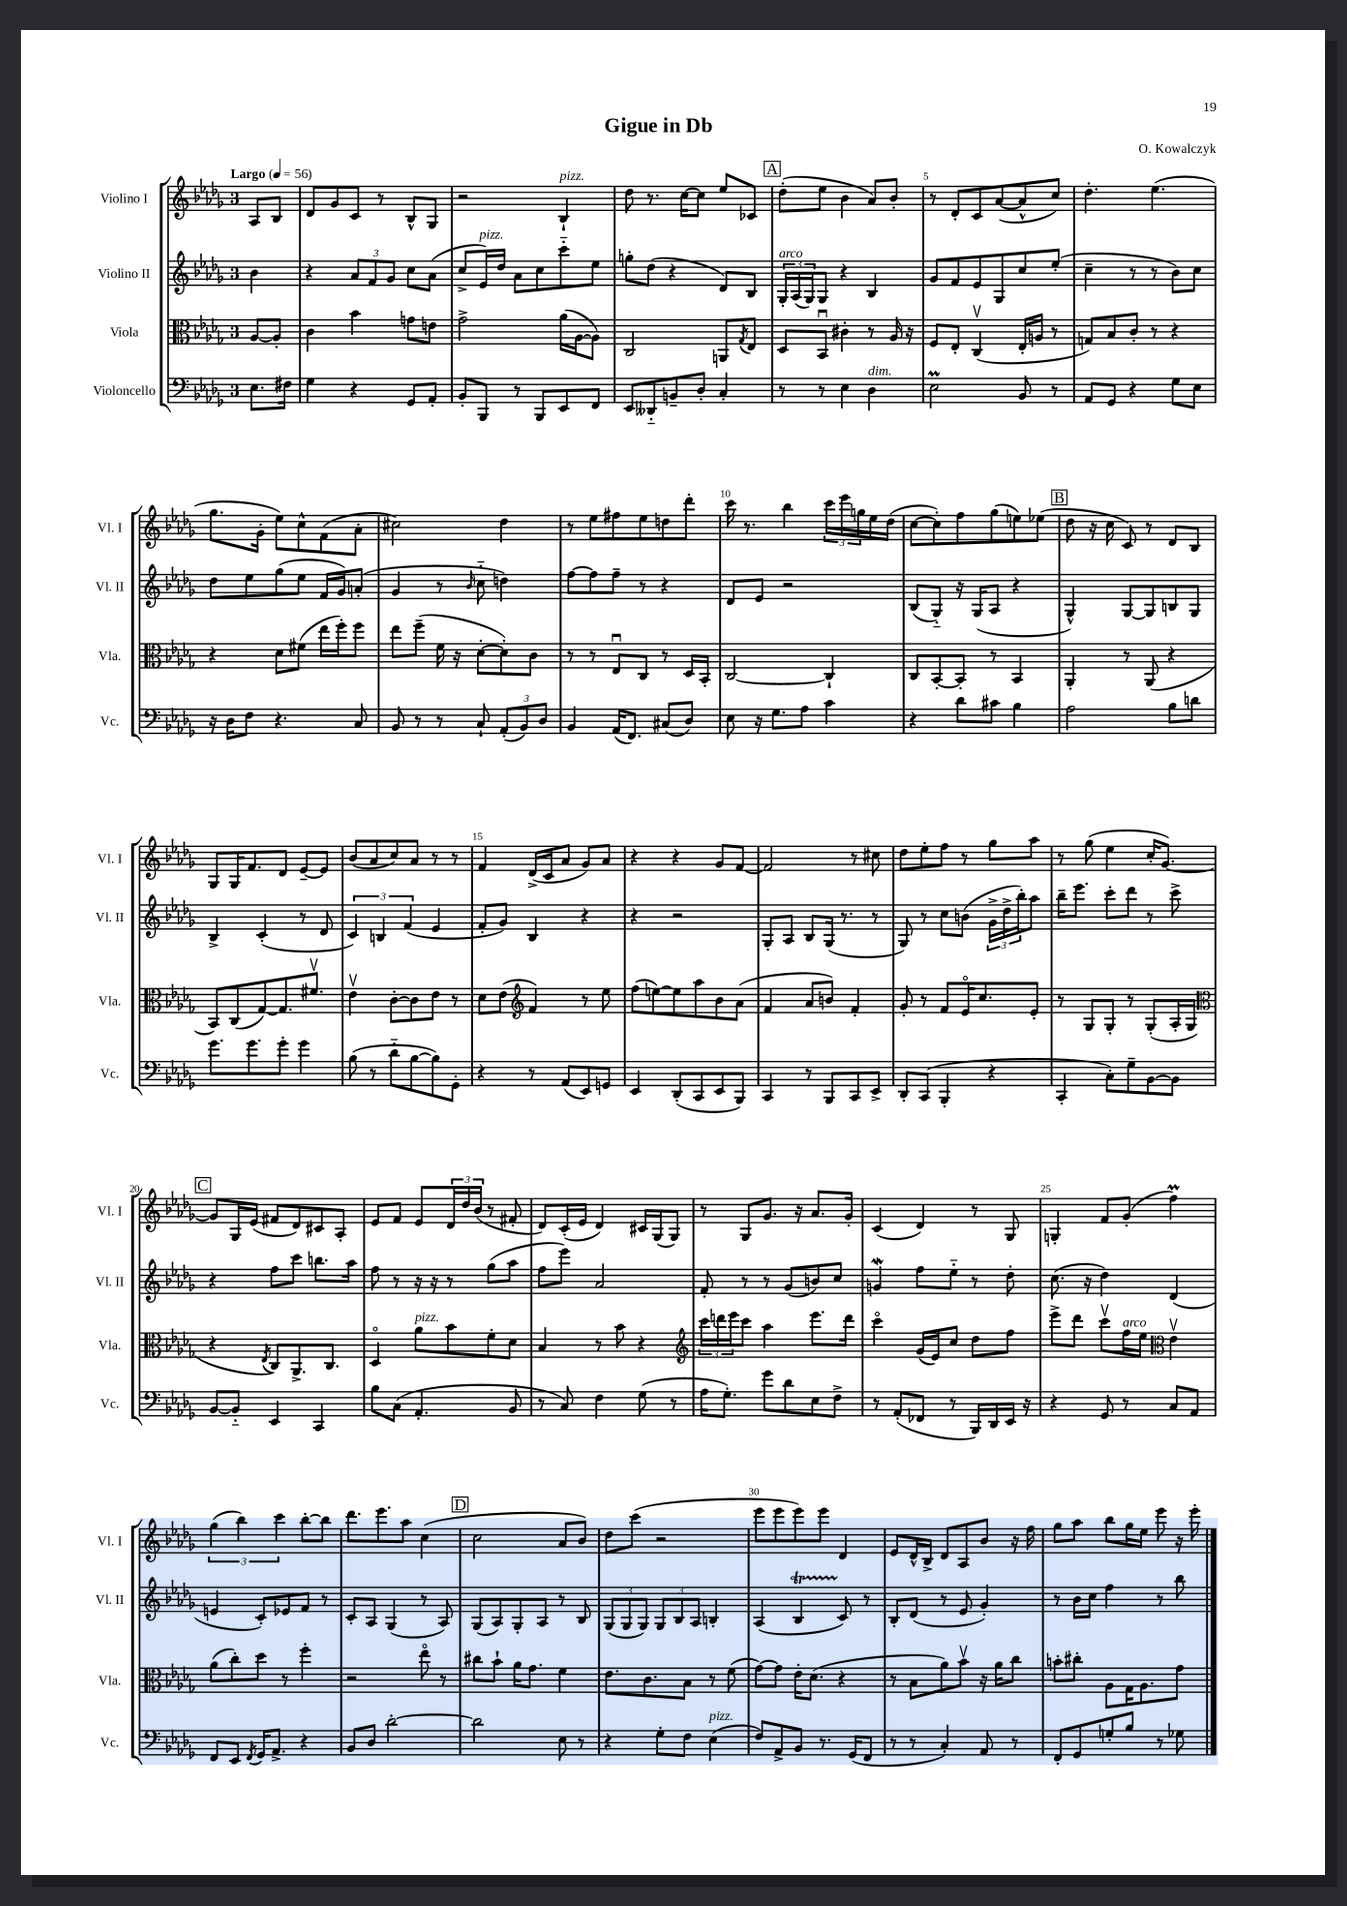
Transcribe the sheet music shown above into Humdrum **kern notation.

**kern	**kern	**kern	**kern
*part4	*part3	*part2	*part1
*staff4	*staff3	*staff2	*staff1
*I"Violoncello	*I"Viola	*I"Violino II	*I"Violino I
*I'Vc.	*I'Vla.	*I'Vl. II	*I'Vl. I
*clefF4	*clefC3	*clefG2	*clefG2
*k[b-e-a-d-g-]	*k[b-e-a-d-g-]	*k[b-e-a-d-g-]	*k[b-e-a-d-g-]
*M3/4	*M3/4	*M3/4	*M3/4
*MM56	*MM56	*MM56	*MM56
=	=	=	=
!	!	!	!LO:TX:a:B:t=Largo
8.E-\L	[8A-/L	4b-\	8A-/L
.	8A-'/J]	.	8B-/J
16F#X\Jk	.	.	.
=1	=1	=1	=1
4G-\	4c\	4r	8d-/L
.	.	.	8g-/
4r	4b-\	12a-/L	8c/J
.	.	12f/	.
.	.	.	8r
.	.	12g-/J	.
8GG-/L	8gn\L	8cc\L	8B-^^/L
8AA-'/J	8en\J	(8a-\J	8G-/J
=2	=2	=2	=2
8BB-'/L	2g-^\	8cc^/L	2r
!	!	!LO:TX:a:i:t=pizz.	!
8BBB-/J	.	16e-/L)	.
.	.	16dd-/JJ	.
8r	.	8a-\L	.
8BBB-/L	.	8cc\	.
!	!	!	!LO:TX:a:i:t=pizz.
8EE-/	(16a-\LL	8ccc\	4B-`/
.	[16A-\J	.	.
8FF/J	8A-\J])	8ee-\J	.
=3	=3	=3	=3
8EE-/L	2C/	8ggn'\L	8dd-\
8DD--X/	.	(8dd-\J	8.r
8BBn~/	.	4r	.
.	.	.	[16cc\KL
8D-'/J	.	.	8cc\J]
4C'/	8AAn/L	8d-/L)	8ee-/L
.	8qG-/	.	.
.	8E-/J	8B-/J	8c-X/J
!!LO:REH:place=s1:t=A
=4	=4	=4	=4
!	!	!LO:TX:a:i:t=arco	!
8r	8D-/L	24G-'/LL	(8dd-'\L
.	.	(24A-/	.
.	.	24G-/J)	.
8r	8BB-u/J	8G-/J	8ee-\J
4E-\	4c#X'\	4r	4b-\
!LO:TX:a:i:t=dim.	!	!	!
4D-\	8r	4B-/	8a-/L)
.	16A-/	.	8b-'/J
.	16r	.	.
=5	=5	=5	=5
2E-M\	8F/L	8g-/L	8r
.	8E-'/J	8f/	8d-'/L
.	(4Cv/	8e-/	8c/
.	.	8G-/	([8a-/
8BB-/	16E-'/LL	8cc/	8a-^^/]
.	16An/JJ	.	.
8r	8r	(8ee-'/J	8cc/J)
=6	=6	=6	=6
8AA-/L	8Gn/L)	4cc~\	4.dd-'\
8GG-/J	8B-/	.	.
4r	8c'/J	8r	.
.	8r	8r	(4.ee-\
8G-\L	4r	8b-\L)	.
8E-\J	.	8cc\J	.
!!LO:LB:g=z
=7	=7	=7	=7
16r	4r	8dd-\L	8.gg-\L
16D-\KL	.	.	.
8F\J	.	8ee-\	.
.	.	.	16g-'\Jk
4.r	8d-\L	(8gg-\	8ee-\L)
.	(8f#X\J	8ee-\J	8cc^^\
.	16ee-\LL	16f/LL	(8f\
.	16ff'\J)	16g-/J)	.
8C/	8ff\J	(8an'/J	8a-'\J
=8	=8	=8	=8
8BB-/	8ee-\L	4g-/	2cc#X\)
8r	(8ff~\J	.	.
8r	16f\	8r	.
.	16r	.	.
.	.	16qqb-/	.
8C`/	[8d-'\L	8cc\	.
(12AA-'/L	8d-'\])	4ddn\)	4dd-\
12BB-/)	.	.	.
.	8c\J	.	.
12D-/J	.	.	.
=9	=9	=9	=9
4BB-/	8r	[8ff\L	8r
.	8r	8ff\]	8ee-\L
(16AA-/KL	8E-u/L	8ff~\J	8ff#X\
8.FF/J)	.	.	.
.	8C/J	8r	8ee-\
(8C#X/L	8r	4r	8ddn\
8D-/J)	16D-/LL	.	8ddd-'\J
.	16BB-'/JJ	.	.
=10	=10	=10	=10
8E-\	[2C/	8d-/L	16ccc\
.	.	.	8.r
16r	.	8e-/J	.
8.G-\L	.	.	.
.	.	2r	4bb-\
8A-\J	.	.	.
4c\	4C`/]	.	24ccc\LL
.	.	.	24eee-\
.	.	.	24ggn\
.	.	.	16ee-\
.	.	.	(16dd-\JJ
=11	=11	=11	=11
4r	8C/L	(8B-/L	[8cc\L
.	[8BB-'/	8G-/J)	8cc'\])
8d-\L	8BB-'/J]	16r	8ff\
.	.	(16G-/KL	.
8c#X\J	8r	8A-/J	(8gg-\
4B-\	4BB-/	4r	8een\)
.	.	.	(8ee-X\J
!!LO:REH:place=s1:t=B
=12	=12	=12	=12
2A-\	4AA-'/	4G-^^/)	8dd-\
.	.	.	16r
.	.	.	16cc\
.	8r	[8G-/L	8c/)
.	(8AA-/	8G-/]	8r
8B-\L	4r	8Bn/	8d-/L
8dn\J	.	8G-/J	8B-/J
!!LO:LB:g=z
=13	=13	=13	=13
8.g-\L	8BB-/L)	4B-^/	8G-/L
.	(8C/	.	16G-/K
8.g-\	.	.	8.f/
.	[8G-/)	(4c'/	.
8g-'\J	8.G-/]	.	8d-/J
4g-\	.	8r	[8e-~/L
.	8.f#Xv/J	.	.
.	.	8d-/	8e-/J]
=14	=14	=14	=14
(8B-\	4e-v\	6c/)	(8b-/L
8r	.	.	8a-/
.	.	6Bn/	.
8d-\L	[8c'\L	.	8cc/)
.	.	(6f/	.
[8B-\	8c\]	.	8a-/J
8B-\])	8e-\J	4e-/	8r
8GG-'\J	8r	.	8r
=15	=15	=15	=15
4r	8d-\L	8f'/L	4f/
.	(8e-\J	8g-/J)	.
*	*clefG2	*	*
8r	4f/)	4B-/	(16d-^/LL
.	.	.	16c/J
(8AA-/L	.	.	8a-/J
8EE-/)	8r	4r	8g-/L)
8GGn/J	8ee-\	.	8a-/J
=16	=16	=16	=16
4EE-/	(8ff\L	4r	4r
.	[8een\)	.	.
(8DD-'/L	8ee\]	2r	4r
8CC/	8aa-\	.	.
8EE-/	8b-\	.	8g-/L
8BBB-/J)	(8a-\J	.	[8f/J
=17	=17	=17	=17
4CC/	4f/	8G-'/L	2f/]
.	.	8A-/J	.
8r	8a-/L	8B-/L	.
8BBB-/L	8bn/J)	(16G-/Jk	.
.	.	8.r	.
8CC/	4f'/	.	8r
8EE-^/J	.	8r	8cc#X\
=18	=18	=18	=18
8DD-'/L	8g-'/	8G-/)	8dd-\L
(8CC/J	8r	8r	8ee-'\
4BBB-'/	8f/L	8cc\L	8ff\J
.	16e-/K	(8bn\J	8r
.	8.cc/	.	.
4r	.	24g-^\LL	8gg-\L
.	.	24dd-^\	.
.	.	24bb-'\J)	.
.	8e-'/J	8aa-\J	8aa-\J
=19	=19	=19	=19
4CC'/	8r	16bb-~\KL	8r
.	.	8.eee-\J	.
.	8G-/L	.	(8gg-\
8C'\L)	8G-'/J	8ccc'\L	4ee-\
8G-~\	8r	8ddd-\J	.
[8BB-\	(8G-'/L	8r	16cc'/KL
.	.	.	[8.g-/J)
8BB-\J]	16A-'/L	8ccc^\	.
.	16G-/JJ	.	.
!!LO:LB:g=z
!!LO:REH:place=s1:t=C
=20	=20	=20	=20
*	*clefC3	*	*
[8BB-/L	4r	4r	8g-/L]
8BB-/J]	.	.	16G-/L
.	.	.	(16e-/JJ
.	8qE-/	.	.
4EE-/	8C/L)	8ff\L	8f#X/L
.	8.AA-^/	8ccc\J	8d-/)
4CC/	.	8.bbn\L	8c#X/
.	8.C/J	.	.
.	.	.	8A-'/J
.	.	16aa-\Jk	.
=21	=21	=21	=21
8B-\L	4D-/	8ff\	8e-/L
(8C\J	.	8r	8f/J
!	!LO:TX:a:i:t=pizz.	!	!
4.AA-'/	8a-\L	16r	8e-/L
.	.	16r	.
.	8b-\	8r	24d-/L
.	.	.	24dd-/
.	.	.	(24b-/JJ
.	8f'\	(8gg-\L	8r
8BB-/	8d-\J	8aa-\J	8f#X'/
=22	=22	=22	=22
8r	4B-/	8ff\L	8d-/L)
8C/)	.	8eee-\J)	(16c'/L
.	.	.	16e-/JJ
4F\	8r	2a-/	4d-/)
.	8b-\	.	.
(8G-\	4r	.	16c#X/LL
.	.	.	(16G-/J
8r	.	.	8G-/J)
=23	=23	=23	=23
*	*clefG2	*	*
16A-\KL	24ccc\LL	8f'/	8r
.	24dddn\	.	.
8.G-'\J)	.	.	.
.	24eee-\J	.	.
.	8ccc\J	8r	8G-/L
8g-\L	4aa-\	8r	8.g-/J
8d-\	.	(8g-/L	.
.	.	.	16r
8E-\	8.eee-\L	8bn/)	8.a-/L
8F^\J	.	8cc/J	.
.	16ddd\Jk	.	16g-'/Jk
=24	=24	=24	=24
8r	4ccc\	4gnW/	(4c/
(8AA-'/L	.	.	.
8FF-X/J	(16g-/LL	8ff\L	4d-/)
.	16e-/J)	.	.
8r	8cc/J	8ee-\J	.
16BBB-/LL)	8dd-\L	8r	8r
16DD-/	.	.	.
16EE-/JJ	8ff\J	8dd-'\	8G-/
16r	.	.	.
=25	=25	=25	=25
4r	8eee-^\L	(8.cc\	4Gn'/
.	8ddd-\J	.	.
.	.	16r	.
8GG-/	8cccv\L	4dd-\)	8f/L
!	!LO:TX:a:i:t=arco	!	!
8r	16ff\L	.	(8g-'/J
.	16ee-\JJ	.	.
*	*clefC3	*	*
8C/L	4e-v\	(4d-/	4ffm\)
8AA-/J	.	.	.
!!LO:LB:g=z
=26	=26	=26	=26
8FF/L	(8a-\L	4en/	(6gg-\
8EE-/J	8cc'\)	.	.
.	.	.	6bb-\)
8qFF/	.	.	.
16GG-/KL	8dd-\J	8c'/L)	.
8.AA-^/J	.	.	.
.	.	.	6ccc\
.	8r	8e-X/	.
4r	4ff'\	8f/J	[8bb-'\L
.	.	8r	8bb-\J]
=27	=27	=27	=27
8BB-/L	2r	8c'/L	8.ddd-\L
8D-/J	.	8A-/J	.
.	.	.	8.eee-\
[2d-'\	.	(4G-/	.
.	.	.	8aa-\J
.	8ee-\	8r	(4cc\
.	8r	8A-/)	.
!!LO:REH:place=s1:t=D
=28	=28	=28	=28
2d-\]	8cc#X\L	(8G-/L	2cc\
.	8b-`\J	8A-/)	.
.	16a-\KL	8G-'/	.
.	8.g-\J	.	.
.	.	8A-/J	.
8E-\	4f\	8r	8a-/L
8r	.	8B-/	8b-/J)
=29	=29	=29	=29
4r	8.e-\L	(12G-/L	8dd-\L
.	.	12G-/	.
.	.	.	(8ccc\J
.	.	12G-/J)	.
.	8.c\	.	.
8G-'\L	.	12G-/L	2r
.	.	12B-/	.
8F\J	8B-\J	.	.
.	.	12A-/J	.
!LO:TX:a:i:t=pizz.	!	!	!
(4E-\	8r	4Bn'/	.
.	(8f\	.	.
=30	=30	=30	=30
8F/L)	[8g-\L)	(4A-/	8eee-\L
8AA-^/	8g-\J]	.	8eee-\
8BB-/J	16e-'\KL	4B-T/	8eee-\)
.	(8.d-\J	.	.
8.r	.	.	8eee-\J
.	4r	8c/)	4d-/
(16GG-/KL	.	.	.
8FF/J	.	8r	.
=31	=31	=31	=31
8r	8r	8B-'/L	8e-/L
8r	8B-\L	(8d-/J	16d-^^/L
.	.	.	16B-^/JJ
4C'/)	8a-\)	8r	8d-/L
.	8b-v\J	8e-/	8A-/
8AA-/	16r	4g-'/)	8b-/J
.	16a-\KL	.	.
8r	8cc\J	.	16r
.	.	.	16ff\
=32	=32	=32	=32
8FF'/L	8bn'\L	8r	8gg-\L
8GG-/	8cc#X'\J	16b-\LL	8aa-\J
.	.	16cc\JJ	.
8Gn'/	8A-\L	4ff\	8bb-\L
8B-/J	16G-\K	.	16gg-\L
.	8.A-\	.	16ee-\JJ
8r	.	8r	8eee-\
8G-X\	8g-\J	8bb-\	16r
.	.	.	16eee-'\
==	==	==	==
*-	*-	*-	*-
